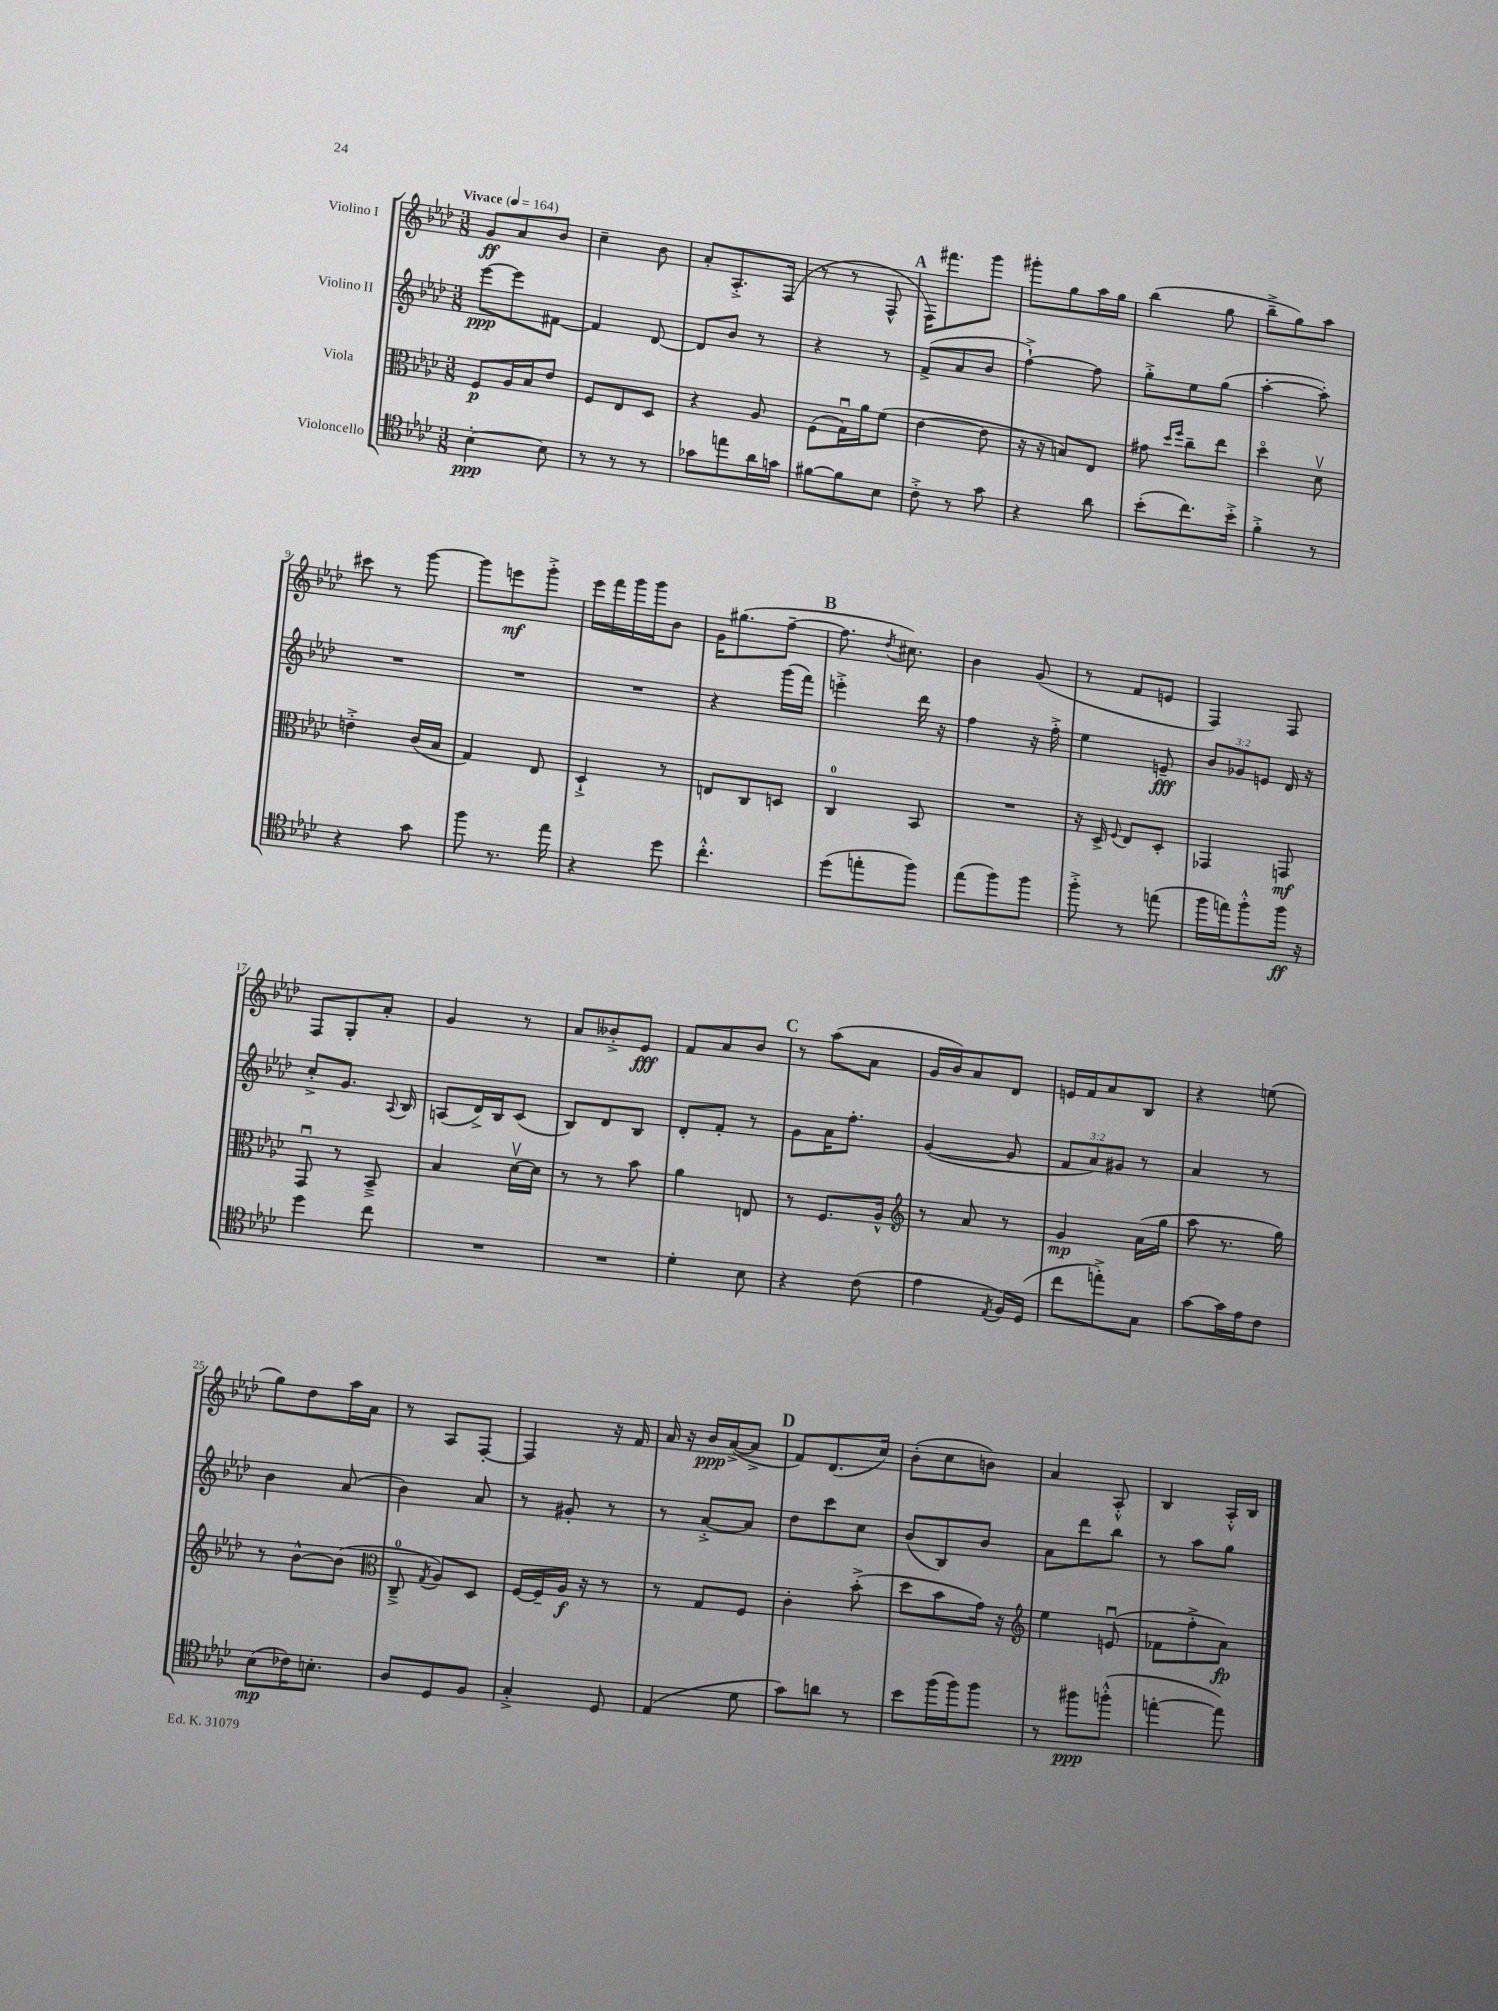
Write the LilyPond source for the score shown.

<<
\new StaffGroup <<
\new Staff = "s0" \with { instrumentName = "Violino I" } {
    \clef treble \key aes \major \numericTimeSignature \time 3/8 \tempo "Vivace" 4 = 164
    \autoBeamOff g'8[\ff aes'8 bes'8] |
    c''4-- bes'8 |
    aes'8[-. aes8.-.-> f16]( |
    r8 r8 f8-^ |
    \mark \markup { \bold "A" } f16[) fis'''8. g'''8] |
    gis'''8[-. g''8 aes''16 g''16] |
    bes''4( g''8 |
    bes''8[---> g''8) aes''8] |
    cis'''8 r8 g'''8~ |
    g'''8[ e'''8\mf g'''8]-.-> |
    ees'''16[ f'''16 g'''16 g'''16 bes'8] |
    g'16[ gis''8.( f''8]~-- |
    \mark \markup { \bold "B" } f''8. \acciaccatura { des''8 } cis''8.) |
    bes'4 g'8( |
    r8 f'8[ e'8] |
    f4) f8 |
    f8[ g8-. aes'8]-. |
    g'4 r8 |
    aes'8[ beses'8-.-> ees'8]\fff |
    f'8[ aes'8 bes'8] |
    \mark \markup { \bold "C" } r8 aes''8[( aes'8] |
    g'16[ bes'16) aes'8 des'8] |
    e'16[ f'16 aes'8 bes8] |
    r4 e''8( |
    g''8[) des''8 aes''16 aes'16] |
    r8 aes8[ f8]~-. |
    f4 r16 f'16 |
    aes'16 r16 bes'16[\ppp aes'16~->( aes'8]-> |
    \mark \markup { \bold "D" } f'8[) des'8.( c''16]) |
    bes'8[-.( c''8 b'8]) |
    aes'4 aes8-.-^ |
    bes4 aes16[-.-^ bes16] \bar "|." |
}
\new Staff = "s1" \with { instrumentName = "Violino II" } {
    \clef treble \key aes \major \numericTimeSignature \time 3/8 \override Staff.TupletNumber.text = #tuplet-number::calc-fraction-text
    \autoBeamOff ees'''8[~\ppp ees'''8 fis'8]~ |
    fis'4 des'8~ |
    des'8[ bes'8] r8 |
    r4 r8 |
    \mark \markup { \bold "A" } f'8[->( aes'8 bes'8] |
    f''4~-!->) f''8 |
    g''8[-.-> ees''8 g''8]( |
    aes''4~-. aes''8-.) |
    R4. |
    R4. |
    R4. |
    r4 g'''16[( f'''16]) |
    \mark \markup { \bold "B" } e'''4-.-> des'''16 r16 |
    f''4 r16 f''16-.-> |
    ees''4 e'8--\fff |
    \tuplet 3/2 { bes'8[ ges'8 e'8] } des'16 r16 |
    c''8[-.-> g'8.] \appoggiatura { aes8 } bes16 |
    a8[( des'16->) bes16 c'8]( |
    bes8[) des'8 bes8] |
    des'8[-. f'8]-. r8 |
    \mark \markup { \bold "C" } g'8[ aes'16 f''8.]-. |
    g'4~( g'8 |
    \tuplet 3/2 { f'8[ aes'8) gis'8] } r8 |
    aes'4 r8 |
    bes'4 aes'8( |
    bes'4) aes'8 |
    r8 gis'8-. r8 |
    r8 aes'8[~-.-> aes'8] |
    \mark \markup { \bold "D" } des''8[ c'''8 c''8] |
    bes'8[( bes8) bes'8] |
    aes'8[ des'''8 bes''8] |
    r8 aes''8[ g''8] \bar "|." |
}
\new Staff = "s2" \with { instrumentName = "Viola" } {
    \clef alto \key aes \major \numericTimeSignature \time 3/8
    \autoBeamOff f8[\p aes16 bes16 ees'8] |
    f8[ ees8 des8] |
    r4 aes8 |
    f8[( g16\downbow) aes'16 f'8]( |
    \mark \markup { \bold "A" } ees'4~ ees'8 |
    r16 r16 b8[) ees8] |
    gis'8 \grace { des''16[ f''16] } c''8[-- ees''8] |
    des''4\flageolet des'8\upbow |
    e'4-.-> c'16[( bes16] |
    g4) ees8 |
    des4-!-> r8 |
    e8[ c8 d8] |
    \mark \markup { \bold "B" } c4-0 bes,8 |
    R4. |
    r16 des16-> \appoggiatura { f8 } ees8[ des8]-. |
    ges,4 g,8\mf |
    g,8\downbow r8 bes,8---> |
    bes4 des'16[~\upbow des'16] |
    r8 r8 bes'8 |
    aes'4 e8 |
    \mark \markup { \bold "C" } r8 f8.[ aes16]-^ |
    \clef treble r8 aes'8 r8 |
    g'4\mp aes'16[( g''16] |
    aes''8 r8. g''16) |
    r8 bes'8[~-^ bes'8]( |
    \clef alto c8-0---> \acciaccatura { g8 } aes8[) des8] |
    f16[~ f16-- aes16]\f r16 r8 |
    r8 g8[ f8] |
    \mark \markup { \bold "D" } c'4-. bes'8-.->( |
    des''8[ bes'8 g'16]) r16 |
    \clef treble ees''4 e'8\downbow( |
    fes'8[ f''8-.-> aes'8]\fp) \bar "|." |
}
\new Staff = "s3" \with { instrumentName = "Violoncello" } {
    \clef tenor \key aes \major \numericTimeSignature \time 3/8
    \autoBeamOff bes4~-.\ppp bes8 |
    r8 r8 r8 |
    ges'8[ e''8 aes'16 g'16] |
    fis'8[~ fis'8 bes8] |
    \mark \markup { \bold "A" } c'8-.-> r8 g'8 |
    r4 aes'8 |
    bes'8[-.( c''8.) bes'16]-.-> |
    f'4-.-> r8 |
    r4 g'8 |
    f''8 r8. ees''16 |
    r4 des''8 |
    c''4.-.-^ |
    \mark \markup { \bold "B" } des''8[( e''8-. f''8]) |
    ees''8[( f''8) f''8] |
    f''8-.-> r8 e''8( |
    f''16[ e''16) f''8-.-^ f''16]\ff r16 |
    des''4 c''8 |
    R4. |
    R4. |
    des'4-. bes8 |
    \mark \markup { \bold "C" } r4 c'8( |
    ees'4 \acciaccatura { ees8 } f16[) des16]( |
    c''8[ e''8-.->) g8] |
    g'8[~ g'16 ees'16 c'8] |
    bes8[\mp( ces'16) b8.]-. |
    aes8[ des8 f8] |
    g4-.-> des8 |
    ees4( des'8 |
    \mark \markup { \bold "D" } g'8[) a'8] r8 |
    bes'8[ f''16( f''16) f''8] |
    r8 fis''8[\ppp f''8]-.-^( |
    e''4~-. e''8) \bar "|." |
}
>>
>>
